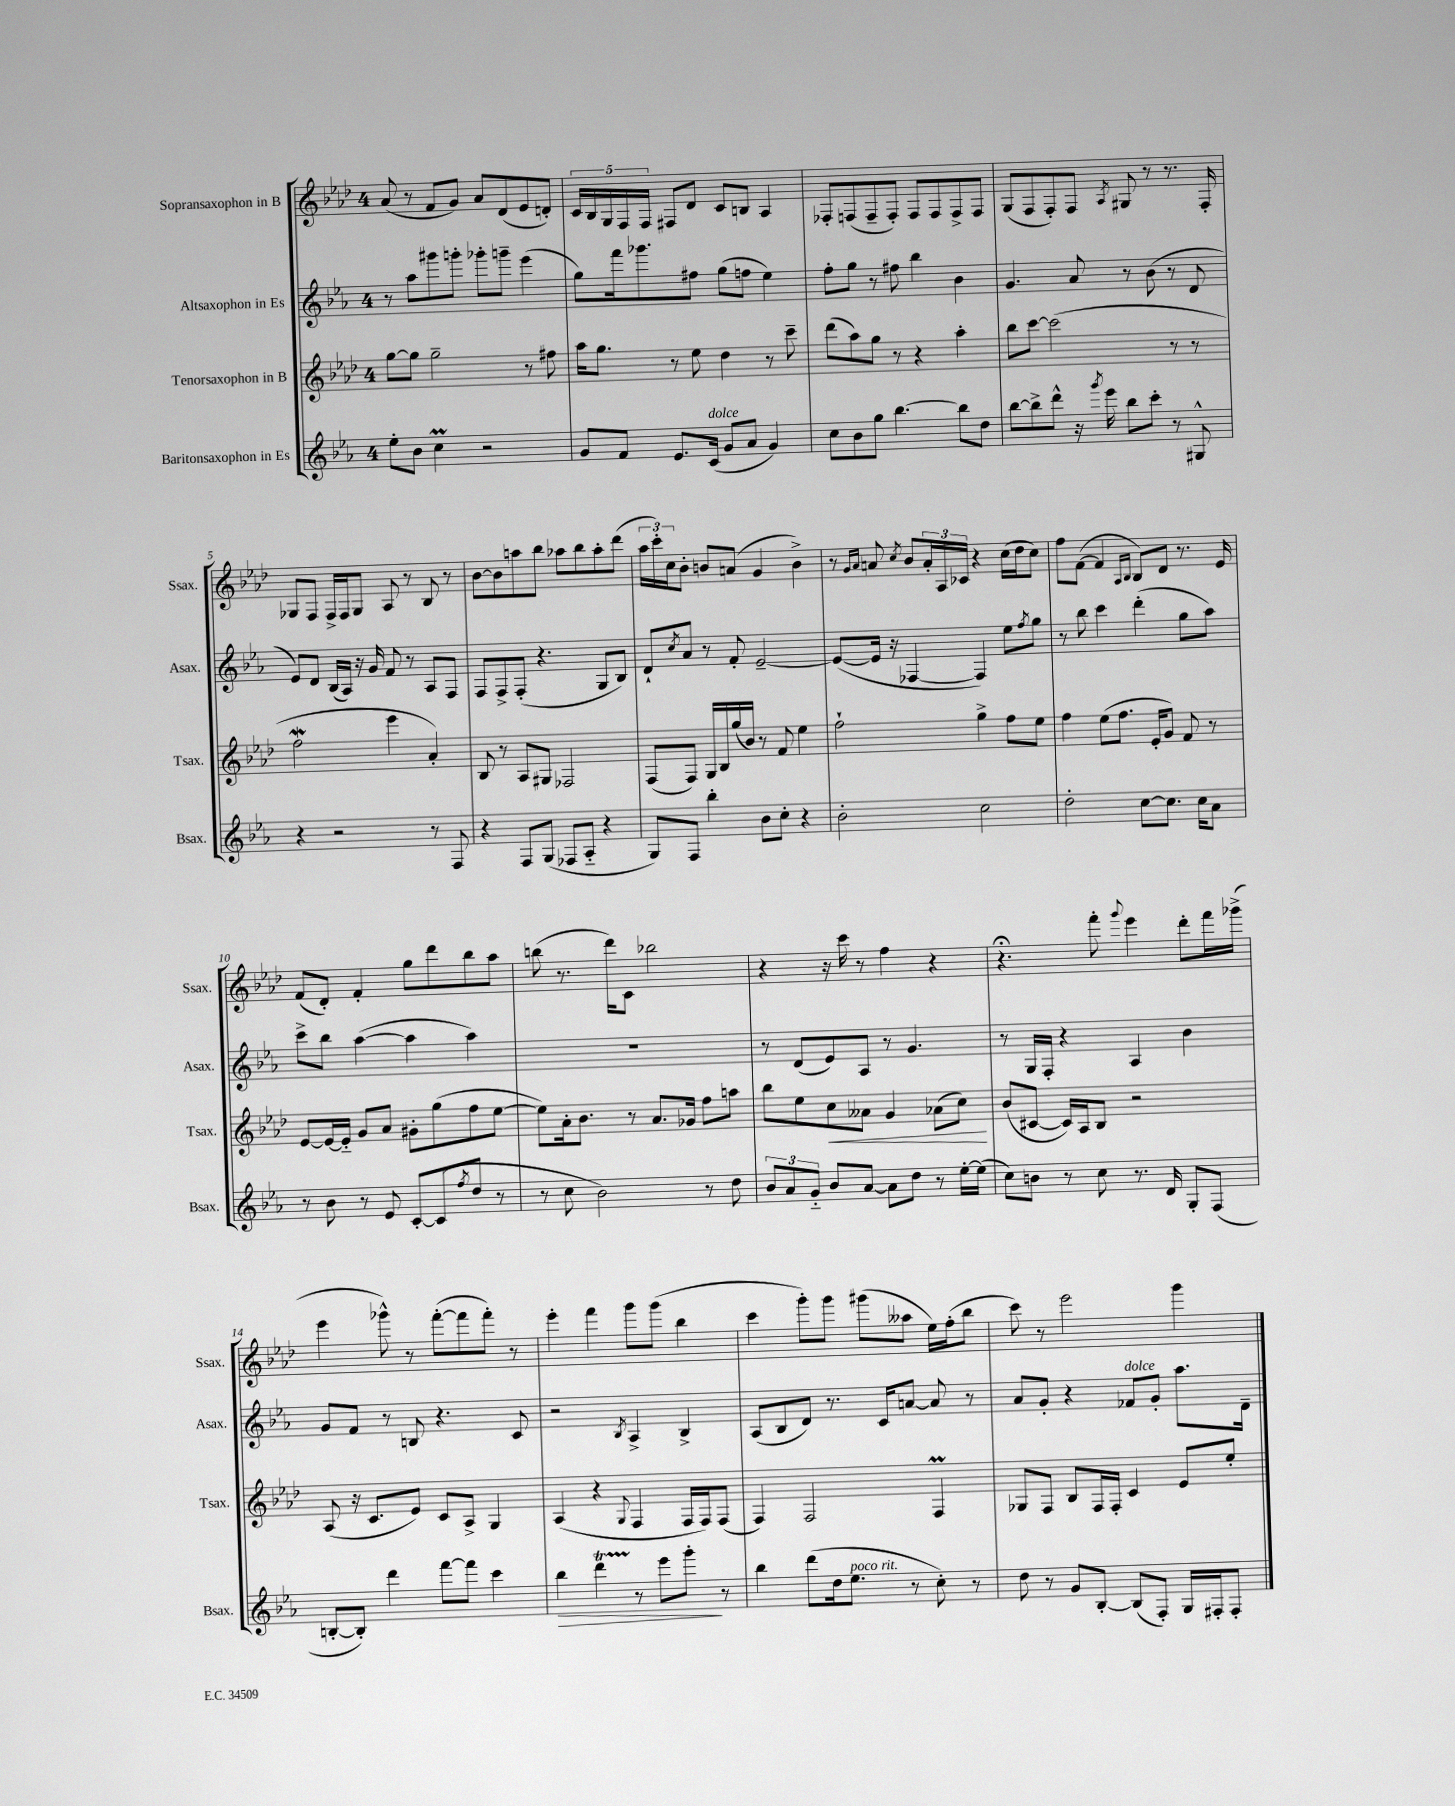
<<
\new StaffGroup <<
\new Staff = "s0" \with { instrumentName = "Sopransaxophon in B" shortInstrumentName = "Ssax." } {
    \clef treble \key aes \major \once \override Staff.TimeSignature.style = #'single-digit \time 4/4
    aes'8( r8 f'8 g'8) aes'8 des'8( ees'8 d'8-.) |
    \tuplet 5/4 { c'16 bes16 g16 f16 f16 } fis8 des'8 c'8 b8 aes4 |
    fes8-. f8( f8-- f8-.) f8 f8 f8-> f8 |
    g8( f8 f8-.) f8 \acciaccatura { aes8 } gis8 r8 r8. f16-. |
    ges8 f8 f16-> f16 ges8 aes8 r8 bes8 r8 |
    bes'8~ bes'8 a''8 bes''8 aes''8 bes''8 aes''8-. des'''8( |
    \tuplet 3/2 { aes''16 c'''16-.) c''16 } bes'8-. b'8 a'8( g'4 b'4->) |
    r8 \grace { g'16 aes'16 } a'8 \acciaccatura { c''8 } bes'8 \tuplet 3/2 { a'16-. aes16 ces'16 } r4 c''16( des''16 c''8) |
    f''8 f'8~( f'4 \grace { aes16 bes16 } bes8) des'8 r8. ees'16 |
    f'8( des'8-.) f'4-. g''8 des'''8 bes''8 aes''8 |
    b''8( r8. des'''16) c'8 bes''2 |
    r4 r16 c'''16 r8 f''4 r4 |
    r4.\fermata f'''8-. \appoggiatura { g'''8 } ees'''4 des'''8-. f'''16 ges'''16->( |
    ees'''4 ges'''8-^) r8 f'''8~-.( f'''8 f'''8-.) r8 |
    ees'''4-. f'''4 g'''8 g'''8( bes''4 |
    c'''4 g'''8-.) g'''8 gis'''8( aeses''8 ees''16) f''16-.( bes''8 |
    c'''8) r8 ees'''2 g'''4 \bar "|." |
}
\new Staff = "s1" \with { instrumentName = "Altsaxophon in Es" shortInstrumentName = "Asax." } {
    \clef treble \key ees \major \once \override Staff.TimeSignature.style = #'single-digit \time 4/4
    r8 aes''8 gis'''8 g'''8-. ges'''8-. g'''8-- ees'''4( |
    g''8) f'''16 ges'''8. fis''8 g''8( f''8 ees''4) |
    f''8-. g''8 r8 fis''8 bes''4 bes'4 |
    g'4. aes'8 r8 bes'8( r8 d'8 |
    ees'8) d'8 bes16( aes16) r16 g'16 f'8 r8 aes8 f8 |
    f8 f8-> f8-.( r4. g8 bes8) |
    d'8-! \acciaccatura { c''8 } aes'8 r8 f'8-. ees'2~-- |
    ees'8~( ees'16 r16 fes4~ fes4) ees''8 \acciaccatura { f''8 } g''8 |
    r8 bes''8 c'''4 d'''4-.( g''8 aes''8) |
    c'''8-> bes''8 aes''4~( aes''4 aes''4) |
    R1 |
    r8 d'8( ees'8) aes8 r8 g'4. |
    r8 g16 f16-. r4 aes4 bes'4 |
    g'8 f'8 r8 b8 r4. c'8 |
    r2 \acciaccatura { bes8 } aes4-> bes4-> |
    aes8( bes8 d'8) r8. c'16 a'8~ a'8 r8 |
    aes'8 g'8-. r4 fes'8^\markup { \italic "dolce" } g'8-. aes''8. d'16-- \bar "|." |
}
\new Staff = "s2" \with { instrumentName = "Tenorsaxophon in B" shortInstrumentName = "Tsax." } {
    \clef treble \key aes \major \once \override Staff.TimeSignature.style = #'single-digit \time 4/4
    g''8~ g''8 g''2-- r8 fis''8 |
    aes''16 g''8. r8 ees''8 des''4 r8 c'''8-- |
    des'''8( aes''8) g''8 r8 r4 aes''4-. |
    bes''8 c'''8~ c'''2( r8 r8 |
    f''2\mordent ees'''4 aes'4-.) |
    bes8 r8 aes8 gis8 fes2 |
    f8( f8) g16 bes16 g''16( bes'16) r8 f'8 ees''4 |
    f''2-! g''4-> f''8 ees''8 |
    f''4 ees''8( f''8. ees'16-. g'8) f'8 r8 |
    ees'8~ ees'16~ ees'16-_ g'8 aes'8 gis'8-. g''8( f''8 ees''8~ |
    ees''8) aes'16-. bes'8. r8 aes'8. ges'16 f''8 a''8 |
    bes''8 ees''8 c''8\< aeses'8 g'4 aes'8( c''8\!) |
    bes'8( cis'8~ cis'16) aes16 bes8 r2 |
    aes8( r16 c'8. ees'8) c'8 aes8-> g4 |
    aes4( r4 \appoggiatura { g8 } f4 f16 f16) f8( |
    f4) f2 f4\prall |
    ges8 f8 bes8 f16 f16-. c'4 ees'8 ees''8-. \bar "|." |
}
\new Staff = "s3" \with { instrumentName = "Baritonsaxophon in Es" shortInstrumentName = "Bsax." } {
    \clef treble \key ees \major \once \override Staff.TimeSignature.style = #'single-digit \time 4/4
    ees''8-. bes'8 c''4\prall r2 |
    g'8 f'8 ees'8. c'16^\markup { \italic "dolce" }( g'8 aes'8 g'4) |
    c''8 bes'8 g''8 bes''4.~ bes''8 d''8 |
    bes''8~ bes''8-> d'''8-^ r16 \acciaccatura { g'''8 } ees'''16 bes''8 c'''8-. r8 gis8-^ |
    r4 r2 r8 f8 |
    r4 f8 g8( fes8 aes8-_ r4 |
    g8) f8 bes''4-. bes'8 c''8-. r4 |
    bes'2-. c''2 |
    d''2-. c''8~ c''8. c''16 aes'8 |
    r8 bes'8 r8 ees'8 c'8~-. c'8( \acciaccatura { f''8 } d''8 r8 |
    r8 c''8 bes'2) r8 d''8 |
    \tuplet 3/2 { bes'8 aes'8 g'8-_ } bes'8 aes'8~ aes'8 d''8 r8 ees''16~-. ees''16( |
    c''8) b'8 r8 c''8 r8. d'16 g8-. f8( |
    b8~-. b8-.) d'''4 f'''8~ f'''8 c'''4 |
    bes''4\> d'''4\startTrillSpan r8\stopTrillSpan ees'''8 g'''8-.\! r8 |
    bes''4 d'''8( d''16 ees''8.^\markup { \italic "poco rit." } r8 c''8-.) r8 |
    d''8 r8 g'8 bes8~-. bes8( f8-.) g16 fis16-. fis8-. \bar "|." |
}
>>
>>
